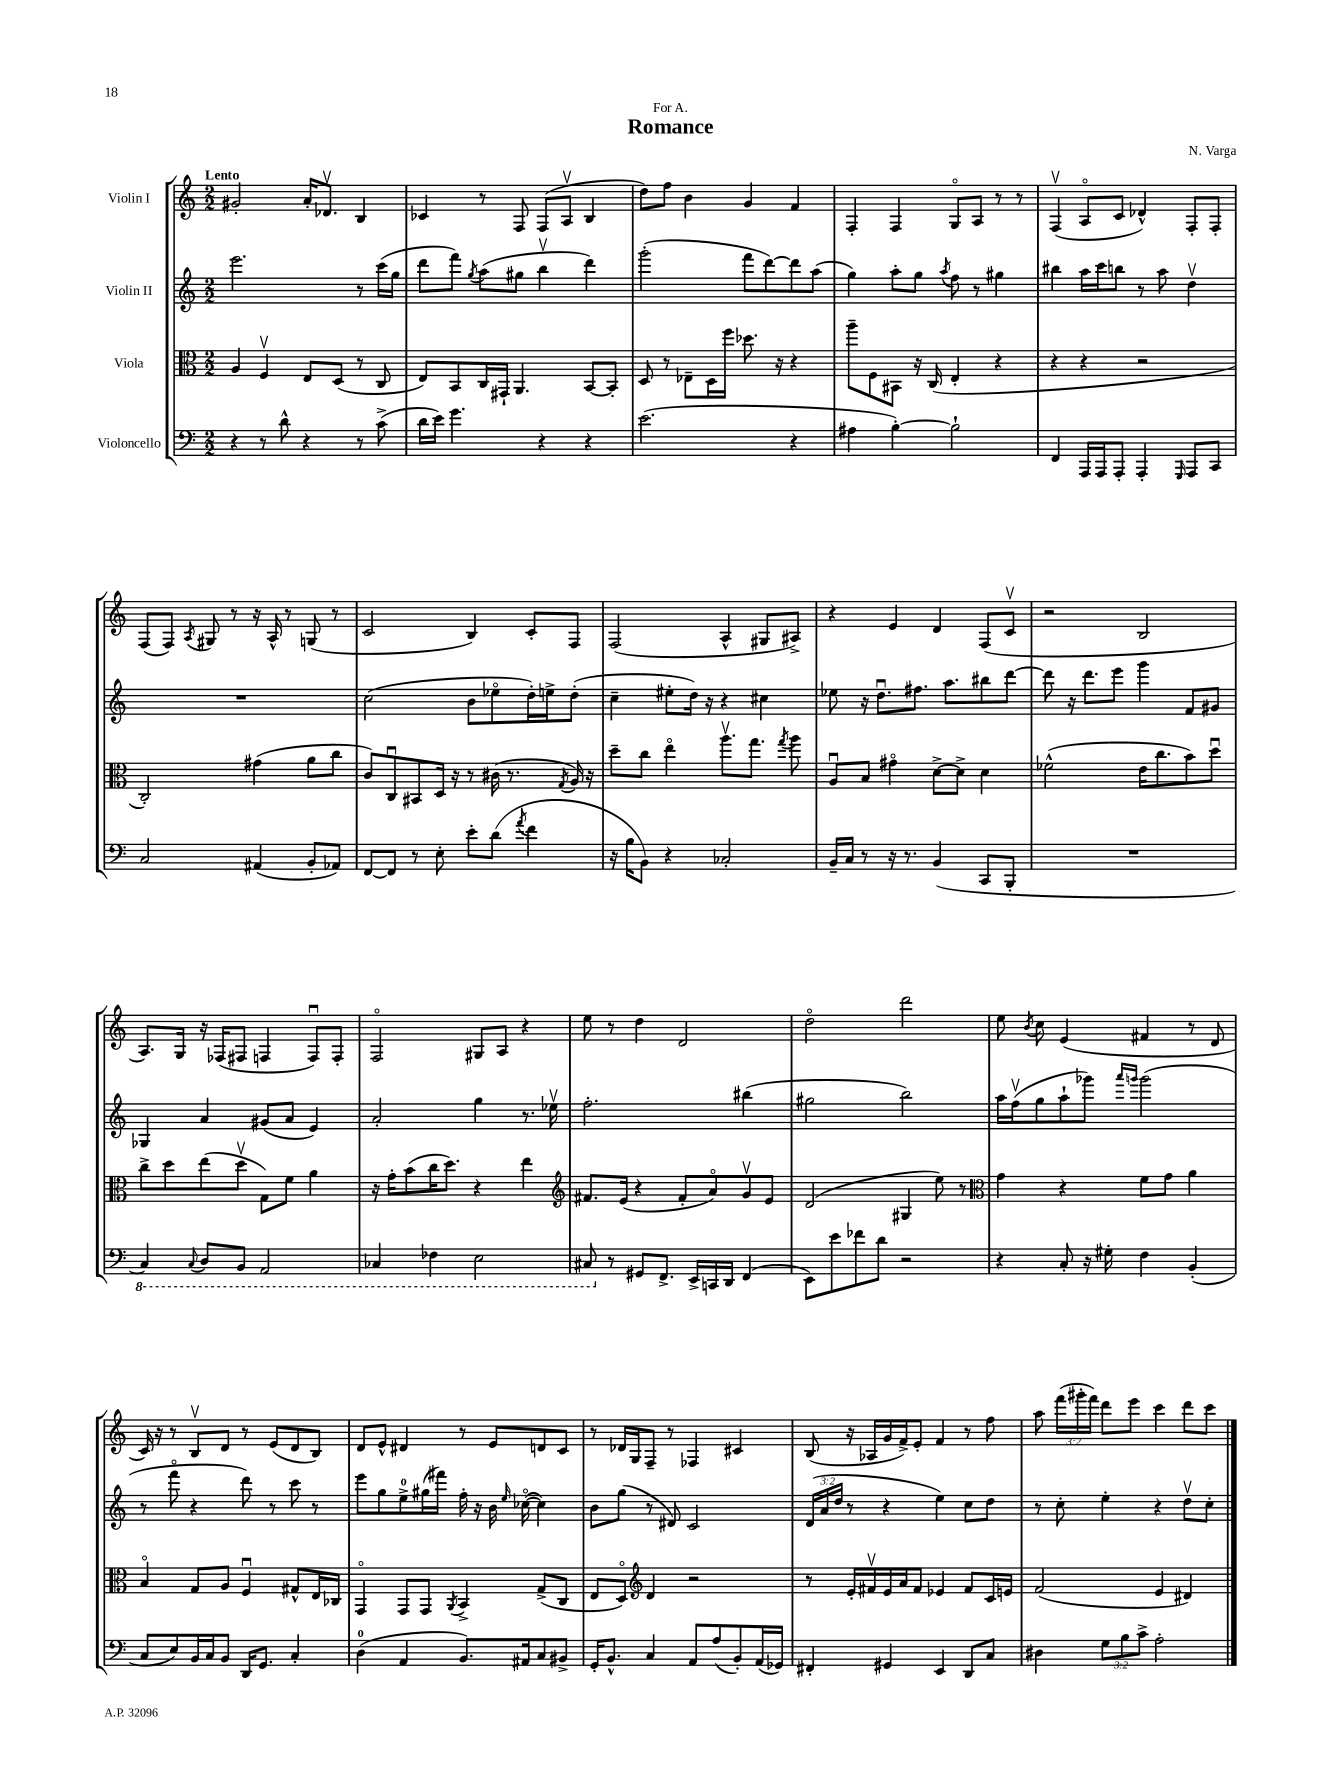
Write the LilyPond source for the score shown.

\header { title = "Romance" composer = "N. Varga" dedication = "For A." }
<<
\new StaffGroup <<
\new Staff = "s0" \with { instrumentName = "Violin I" } {
    \clef treble \key c \major \numericTimeSignature \time 2/2 \override Staff.TupletNumber.text = #tuplet-number::calc-fraction-text \tempo "Lento"
    \autoBeamOff gis'2-. a'16[-. des'8.]\upbow b4 |
    ces'4 r8 f8 f8[( a8]\upbow b4 |
    d''8[) f''8] b'4 g'4 f'4 |
    f4-. f4 g8[\flageolet a8] r8 r8 |
    f4\upbow( a8[\flageolet c'8] des'4-^) f8[-. f8]-. |
    f8[( f8]) \acciaccatura { a8 } gis8 r8 r16 a16-^ r8 g8( r8 |
    c'2 b4) c'8[-. f8] |
    f2( a4-^ gis8[ ais8]->) |
    r4 e'4 d'4 f8[( c'8]\upbow |
    r2 b2 |
    a8.[) g16] r16 fes16[( fis8] f4 f8[\downbow) f8]-. |
    f2\flageolet gis8[ a8] r4 |
    e''8 r8 d''4 d'2 |
    d''2\flageolet d'''2 |
    e''8 \acciaccatura { b'8 } c''8 e'4( fis'4 r8 d'8 |
    c'16) r16 r8 b8[\upbow d'8] r8 e'8[( d'8 b8]) |
    d'8[ e'8]-^ dis'4 r8 e'8[ d'8 c'8] |
    r8 des'16[ g16 f8]-- r8 fes4 cis'4 |
    b8( r16 aes16[ g'16 f'16->) e'8]-. f'4 r8 f''8 |
    a''8 \tuplet 3/2 { f'''16[( gis'''16-. f'''16]) } d'''8[ e'''8] c'''4 d'''8[ c'''8] \bar "|." |
}
\new Staff = "s1" \with { instrumentName = "Violin II" } {
    \clef treble \key c \major \numericTimeSignature \time 2/2 \override Staff.TupletNumber.text = #tuplet-number::calc-fraction-text
    \autoBeamOff e'''2. r8 c'''16[( g''16] |
    d'''8[ f'''8]) \acciaccatura { g''8 } a''8[( gis''8] b''4\upbow d'''4) |
    g'''2-.( f'''8[ d'''8~) d'''8 a''8]( |
    g''4) a''8[-. g''8] \acciaccatura { a''8 } f''8 r8 gis''4 |
    bis''4 a''16[ c'''16 b''8] r8 a''8 d''4\upbow |
    R1 |
    c''2( b'8[ ees''8\flageolet d''16-.) e''16-> d''8]-.( |
    c''4-- eis''8[-. d''16]) r16 r4 cis''4 |
    ees''8 r16 d''8.[\downbow fis''8.] a''8.[ bis''8 d'''8]~ |
    d'''8 r16 d'''8.[ e'''8] g'''4 f'8[ gis'8] |
    ges4 a'4 gis'8[( a'8] e'4) |
    a'2-. g''4 r8. ees''16\upbow |
    f''2.-. bis''4( |
    gis''2 b''2) |
    a''16[ f''16\upbow( g''8 a''8-! ges'''8]) \grace { a'''16[ g'''16] } g'''2( |
    r8 f'''8\flageolet r4 d'''8) r8 c'''8 r8 |
    e'''8[ g''8 e''8-0-> gis''16( fis'''16]) f''16-. r16 b'16 \grace { e''16 } ces''16~\flageolet( ces''4) |
    b'8[ g''8]( r8 dis'8) c'2 |
    \tuplet 3/2 { d'16[( a'16 d''16] } r8 r4 e''4) c''8[ d''8] |
    r8 c''8-. e''4-. r4 d''8[\upbow c''8]-. \bar "|." |
}
\new Staff = "s2" \with { instrumentName = "Viola" } {
    \clef alto \key c \major \numericTimeSignature \time 2/2
    \autoBeamOff a4 f4\upbow e8[ d8]( r8 c8 |
    e8[) b,8 c16 gis,16]-! a,4. b,8[~ b,8]-. |
    d8 r8 ees8[-- d16 f''16] des''8. r16 r4 |
    a''8[-- f8 bis,8] r16 c16( e4-. r4 |
    r4 r4 r2 |
    c2-.) gis'4( a'8[ c''8] |
    c'8[) c8\downbow bis,8 d16] r16 r8 cis'16( r8. \acciaccatura { g8 } a16) r16 |
    d''8[-- c''8] e''4\flageolet a''8.[\upbow g''8.] \acciaccatura { g''8 } a''8 |
    a8[\downbow b8] gis'4\flageolet d'8[~-> d'8]-> d'4 |
    fes'2-^( e'16[ c''8. b'8) d''8]\downbow |
    c''8[-> d''8 e''8( d''8]\upbow g8[) f'8] a'4 |
    r16 g'16[-. b'8( c''16 d''8.]) r4 e''4 |
    \clef treble fis'8.[ e'16]( r4 fis'8[-. a'8\flageolet) g'8\upbow e'8] |
    d'2( gis4 e''8) r8 |
    \clef alto g'4 r4 f'8[ g'8] a'4 |
    b4\flageolet g8[ a8] f4\downbow gis8[-^ e16 ces16] |
    g,4\flageolet g,8[ g,8] \acciaccatura { a,8 } b,4-> g8[->( c8] |
    e8[ d8]\flageolet) \clef treble d'4 r2 |
    r8 e'16[-. fis'16\upbow e'16 a'16 fis'8] ees'4 fis'8[ c'16 e'16] |
    f'2( e'4 dis'4) \bar "|." |
}
\new Staff = "s3" \with { instrumentName = "Violoncello" } {
    \clef bass \key c \major \numericTimeSignature \time 2/2 \override Staff.TupletNumber.text = #tuplet-number::calc-fraction-text
    \autoBeamOff r4 r8 d'8-^ r4 r8 c'8->( |
    d'16[ e'16]) g'4. r4 r4 |
    e'2.( r4 |
    ais4 b4~-.) b2-! |
    f,4 a,,16[ a,,16 a,,8]-. a,,4-. \grace { g,,16 } a,,8[ c,8] |
    c2 ais,4( b,8[-. aes,8]) |
    f,8[~ f,8] r8 e8-. e'8[-. d'8]( \acciaccatura { a'8 } f'4 |
    r16 b16[ b,8]) r4 ces2-. |
    b,16[-- c16] r8 r16 r8. b,4( c,8[ b,,8]-. |
    R1 |
    \ottava #-1 c,4) \appoggiatura { c,8 } d,8[ b,,8] a,,2 |
    ces,4 fes,4 e,2 |
    cis,8 \ottava #0 r8 gis,8[ f,8.]-> e,16[-> c,16 d,16] f,4( |
    e,8[) e'8 fes'8 d'8] r2 |
    r4 c8-. r16 gis16-. f4 b,4-.( |
    c8[ e8) b,16 c16 b,8] d,16[ g,8.] c4-. |
    d4-0( a,4 b,8.[) ais,16 c8 bis,8]-> |
    g,16[-. b,8.]-^ c4 a,8[ a8( b,8-.) a,16( ges,16]) |
    fis,4-. gis,4 e,4 d,8[ c8] |
    dis4 \tuplet 3/2 { g8[ b8 c'8]-> } a2-. \bar "|." |
}
>>
>>
\layout { \context { \Score \remove "Bar_number_engraver" } }
